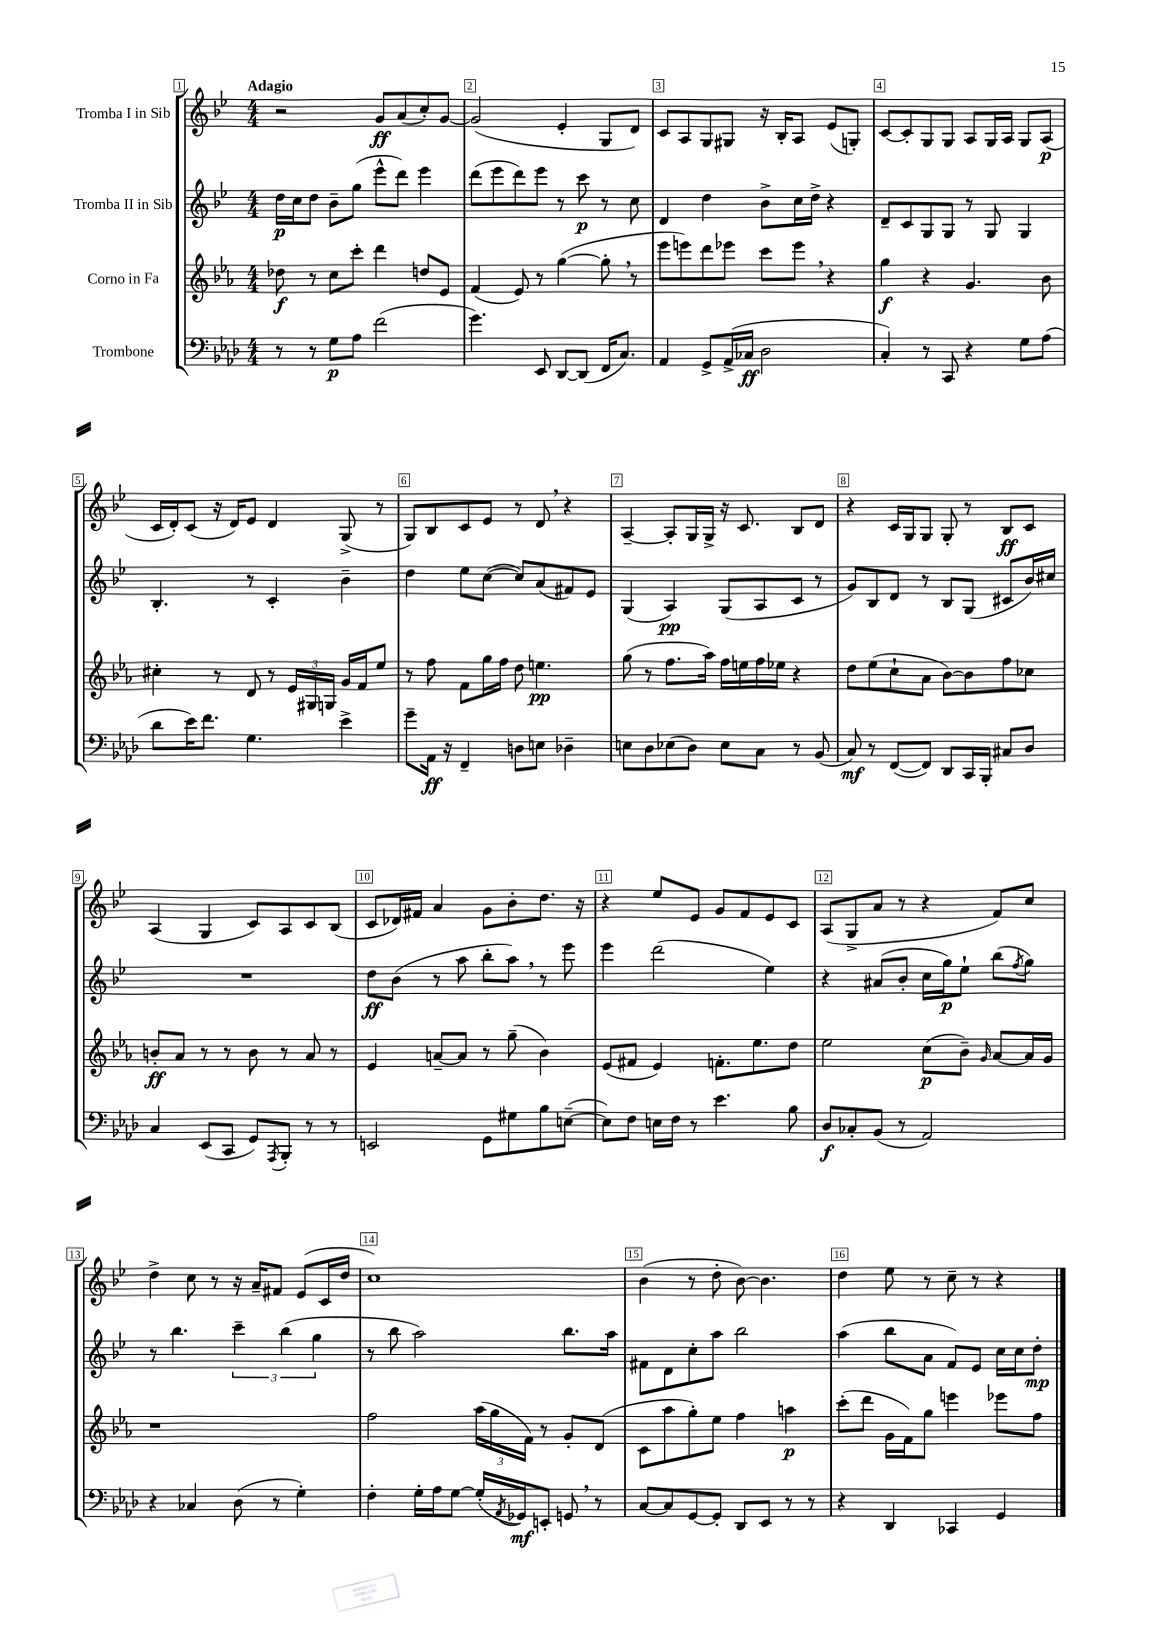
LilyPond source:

<<
\new StaffGroup <<
\new Staff = "s0" \with { instrumentName = "Tromba I in Sib" } {
    \clef treble \key bes \major \numericTimeSignature \time 4/4 \tempo "Adagio"
    r2 g'8\ff a'8( c''8-.) g'8~ |
    g'2( ees'4-. g8 d'8) |
    c'8 a8 g8 gis8 r16 bes16-. a8 ees'8( g8-.) |
    c'8~ c'8-. g8 g8 a8 g16 a16 g8 a8\p( |
    c'16 d'16-.) c'8( r16 d'16) ees'8 d'4 g8->( r8 |
    g8) bes8 c'8 ees'8 r8 d'8 \breathe r4 |
    a4~-- a8-. g16 g16-> r16 c'8. bes8 d'8 |
    r4 c'16 g16 g8 g8-. r8 bes8\ff c'8 |
    a4( g4 c'8) a8 c'8 bes8( |
    c'8 des'16) fis'16 a'4 g'8 bes'8-. d''8. r16 |
    r4 ees''8 ees'8 g'8 f'8 ees'8 c'8 |
    a8( g8-> a'8 r8 r4 f'8) c''8 |
    d''4-> c''8 r8 r16 a'16-- fis'8 ees'8( c'16 d''16 |
    c''1) |
    bes'4( r8 d''8-. bes'8~) bes'4. |
    d''4 ees''8 r8 c''8-- r8 r4 \bar "|." |
}
\new Staff = "s1" \with { instrumentName = "Tromba II in Sib" } {
    \clef treble \key bes \major \numericTimeSignature \time 4/4
    d''16\p c''16 d''8 bes'8-- g''8( ees'''8-^ d'''8) ees'''4 |
    d'''8( ees'''8 d'''8) ees'''8 r8 c'''8\p r8 c''8 |
    d'4 d''4 bes'8-> c''16 d''16-> r4 |
    d'8-- c'8 g8 g8 r8 g8 g4 |
    bes4.-. r8 c'4-. bes'4-- |
    d''4 ees''8 c''8~( c''8) a'8( fis'8) ees'8 |
    g4( a4\pp) g8( a8 c'8 r8 |
    g'8) bes8 d'8 r8 bes8 g8( cis'8 bes'16) cis''16 |
    R1 |
    d''8\ff bes'8( r8 a''8 bes''8-. a''8) \breathe r8 ees'''8 |
    ees'''4 d'''2( ees''4) |
    r4 ais'8( bes'8-. c''16 g''16\p) ees''8-! bes''8( \acciaccatura { f''8 } g''8) |
    r8 bes''4. \tuplet 3/2 { c'''4-- bes''4( g''4 } |
    r8 bes''8 a''2) bes''8. a''16 |
    fis'8 d'8 c''8-. a''8 bes''2 |
    a''4( bes''8 a'8 f'8) ees'8 c''16 c''16 d''8-.\mp \bar "|." |
}
\new Staff = "s2" \with { instrumentName = "Corno in Fa" } {
    \clef treble \key ees \major \numericTimeSignature \time 4/4
    des''8\f r8 c''8 c'''8-. d'''4 d''8 ees'8 |
    f'4( ees'8) r8 g''4~( g''8-. \breathe r8 |
    ees'''8 e'''8) d'''8 ees'''8 c'''8 ees'''8 \breathe r4 |
    g''4\f r4 g'4. bes'8 |
    cis''4-. r8 d'8 r8 \tuplet 3/2 { ees'16 gis16 g16 } g'16 f'16 ees''8 |
    r8 f''8 f'8 g''16 f''16 d''8 e''4.\pp |
    g''8( r8 f''8. aes''16) f''16 e''16 f''16 ees''16 r4 |
    d''8 ees''8( c''8-! aes'8 bes'8~) bes'8 f''8 ces''8 |
    b'8-.\ff aes'8 r8 r8 b'8 r8 aes'8 r8 |
    ees'4 a'8~-- a'8 r8 g''8--( bes'4) |
    ees'8( fis'8 ees'4) f'8.-. ees''8. d''8 |
    ees''2 c''8\p( bes'8--) \grace { g'16 } aes'8~ aes'16 g'16 |
    r1 |
    f''2 \tuplet 3/2 { aes''16( g''16 f'16) } r8 g'8-. d'8( |
    c'8 aes''8 g''8-.) ees''8 f''4 a''4\p |
    c'''8-.( d'''8 g'16 f'16) g''8 e'''4 ees'''8 f''8 \bar "|." |
}
\new Staff = "s3" \with { instrumentName = "Trombone" } {
    \clef bass \key aes \major \numericTimeSignature \time 4/4
    r8 r8 g8\p aes8 f'2( |
    g'4.) ees,8 des,8~ des,8( f,16 c8.) |
    aes,4 g,8-> aes,16->( ces16\ff des2 |
    c4-.) r8 c,8 r4 g8 aes8( |
    des'8 ees'16) f'8. g4. ees'4-> |
    g'8-- aes,16\ff r16 f,4-- d8 e8 des4-- |
    e8 des8 ees8( des8) ees8 c8 r8 bes,8( |
    c8\mf) r8 f,8~( f,8) des,8 c,16 bes,,16-. cis8 des8 |
    c4 ees,8( c,8 g,8) \acciaccatura { aes,,8 } bes,,8-. r8 r8 |
    e,2 g,8 gis8 bes8 e8~--( |
    e8) f8 e16 f16 r8 ees'4. bes8 |
    des8\f ces8-. bes,8( r8 aes,2) |
    r4 ces4 des8( r8 g4-.) |
    f4-. g16-. aes16 g8~ g16-.( \acciaccatura { aes,8 } ges,16\mf) e,8-. g,8 \breathe r8 |
    c8~ c8 g,8~ g,8-. des,8 ees,8 r8 r8 |
    r4 des,4 ces,4 g,4 \bar "|." |
}
>>
>>
\layout { \context { \Score \override BarNumber.break-visibility = ##(#f #t #t) barNumberVisibility = #all-bar-numbers-visible \override BarNumber.stencil = #(make-stencil-boxer 0.1 0.3 ly:text-interface::print) } }
